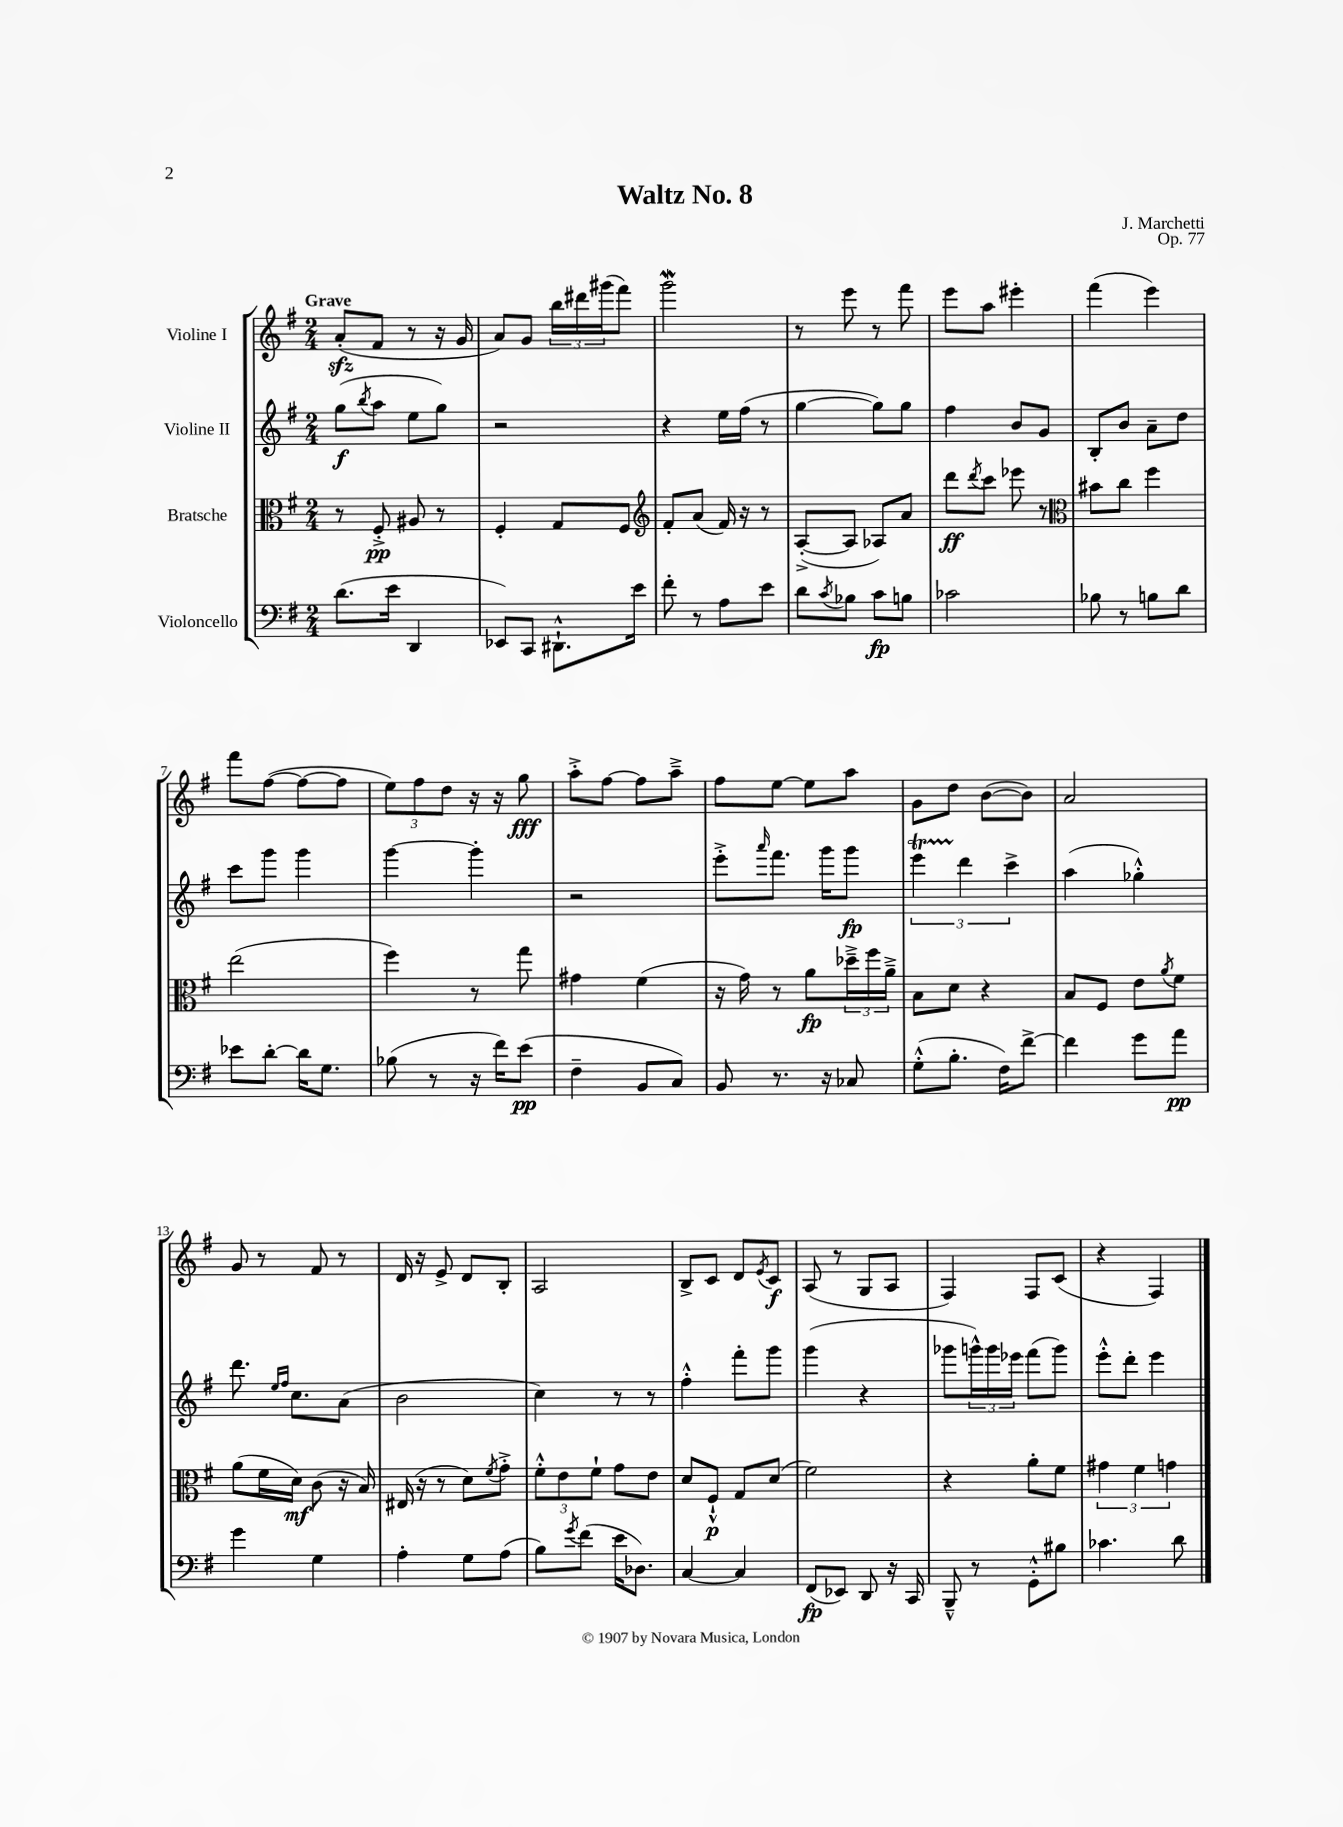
\header { title = "Waltz No. 8" composer = "J. Marchetti" opus = "Op. 77" }
<<
\new StaffGroup <<
\new Staff = "s0" \with { instrumentName = "Violine I" } {
    \clef treble \key g \major \numericTimeSignature \time 2/4 \tempo "Grave"
    a'8-.\sfz( fis'8 r8 r16 g'16 |
    a'8) g'8 \tuplet 3/2 { b''16 dis'''16 gis'''16( } fis'''8) |
    g'''2\mordent |
    r8 e'''8 r8 fis'''8 |
    e'''8 a''8 eis'''4-. |
    fis'''4( e'''4) |
    fis'''8 fis''8~( fis''8~ fis''8 |
    \tuplet 3/2 { e''8) fis''8 d''8 } r16 r16 g''8\fff |
    a''8-.-> fis''8~ fis''8 a''8---> |
    fis''8 e''8~ e''8 a''8 |
    g'8 d''8 b'8~( b'8) |
    a'2 |
    g'8 r8 fis'8 r8 |
    d'16 r16 e'8-> d'8 b8-. |
    a2 |
    b8-> c'8 d'8 \acciaccatura { e'8 } c'8\f |
    a8( r8 g8 a8 |
    fis4) fis8 c'8( |
    r4 fis4) \bar "|." |
}
\new Staff = "s1" \with { instrumentName = "Violine II" } {
    \clef treble \key g \major \numericTimeSignature \time 2/4
    g''8\f( \acciaccatura { b''8 } a''8 e''8 g''8) |
    r2 |
    r4 e''16 fis''16( r8 |
    g''4~ g''8) g''8 |
    fis''4 b'8 g'8 |
    b8-. b'8 a'8-- d''8 |
    c'''8 g'''8 g'''4 |
    g'''4~ g'''4-. |
    r2 |
    e'''8-.-> \grace { a'''16 } fis'''8. g'''16 g'''8\fp |
    \tuplet 3/2 { e'''4\startTrillSpan d'''4\stopTrillSpan c'''4-> } |
    a''4( ges''4-.-^) |
    d'''8. \grace { e''16 fis''16 } c''8. a'8( |
    b'2 |
    c''4) r8 r8 |
    fis''4-.-^ fis'''8-. g'''8 |
    g'''4( r4 |
    ges'''8 \tuplet 3/2 { g'''16-^) g'''16 ees'''16 } fis'''8( g'''8) |
    e'''8-.-^ d'''8-. e'''4 \bar "|." |
}
\new Staff = "s2" \with { instrumentName = "Bratsche" } {
    \clef alto \key g \major \numericTimeSignature \time 2/4
    r8 fis8-.->\pp ais8 r8 |
    fis4-. g8 fis8 |
    \clef treble fis'8-. a'8( fis'16) r16 r8 |
    a8~-.->( a8 aes8) a'8 |
    d'''8\ff \acciaccatura { d'''8 } c'''8 ees'''8 r8 |
    \clef alto bis'8 c''8 fis''4 |
    e''2( |
    fis''4) r8 g''8 |
    gis'4 fis'4( |
    r16 g'16) r8 a'8\fp \tuplet 3/2 { des''16---> fis''16 a'16---> } |
    b8 d'8 r4 |
    b8 fis8 e'8 \acciaccatura { a'8 } fis'8 |
    a'8( fis'16 d'16\mf) c'8( r16 b16) |
    eis16( r16 r8 d'8) \acciaccatura { fis'8 } g'8-.-> |
    \tuplet 3/2 { fis'8-.-^ e'8 fis'8-! } g'8 e'8 |
    d'8 fis8-!-^\p g8 d'8( |
    fis'2) |
    r4 a'8-. fis'8 |
    \tuplet 3/2 { gis'4 fis'4 g'4 } \bar "|." |
}
\new Staff = "s3" \with { instrumentName = "Violoncello" } {
    \clef bass \key g \major \numericTimeSignature \time 2/4
    d'8.( e'16 d,4 |
    ees,8) c,8 dis,8.-!-^ e'16 |
    fis'8-. r8 a8 e'8 |
    d'8 \acciaccatura { c'8 } bes8 c'8\fp b8 |
    ces'2 |
    bes8 r8 b8 d'8 |
    ees'8 d'8~-. d'16 g8. |
    bes8( r8 r16 fis'16) e'8\pp( |
    fis4-- b,8 c8) |
    b,8 r8. r16 ces8 |
    g8-.-^( b8.-. fis16) fis'8~-> |
    fis'4 g'8 a'8\pp |
    g'4 g4 |
    a4-. g8 a8( |
    b8) \acciaccatura { g'8 } fis'8( e'16 des8.) |
    c4~ c4 |
    fis,8\fp( ees,8) d,8 r16 c,16 |
    b,,8---^ r8 g,8-.-^ bis8 |
    ces'4. d'8 \bar "|." |
}
>>
>>
